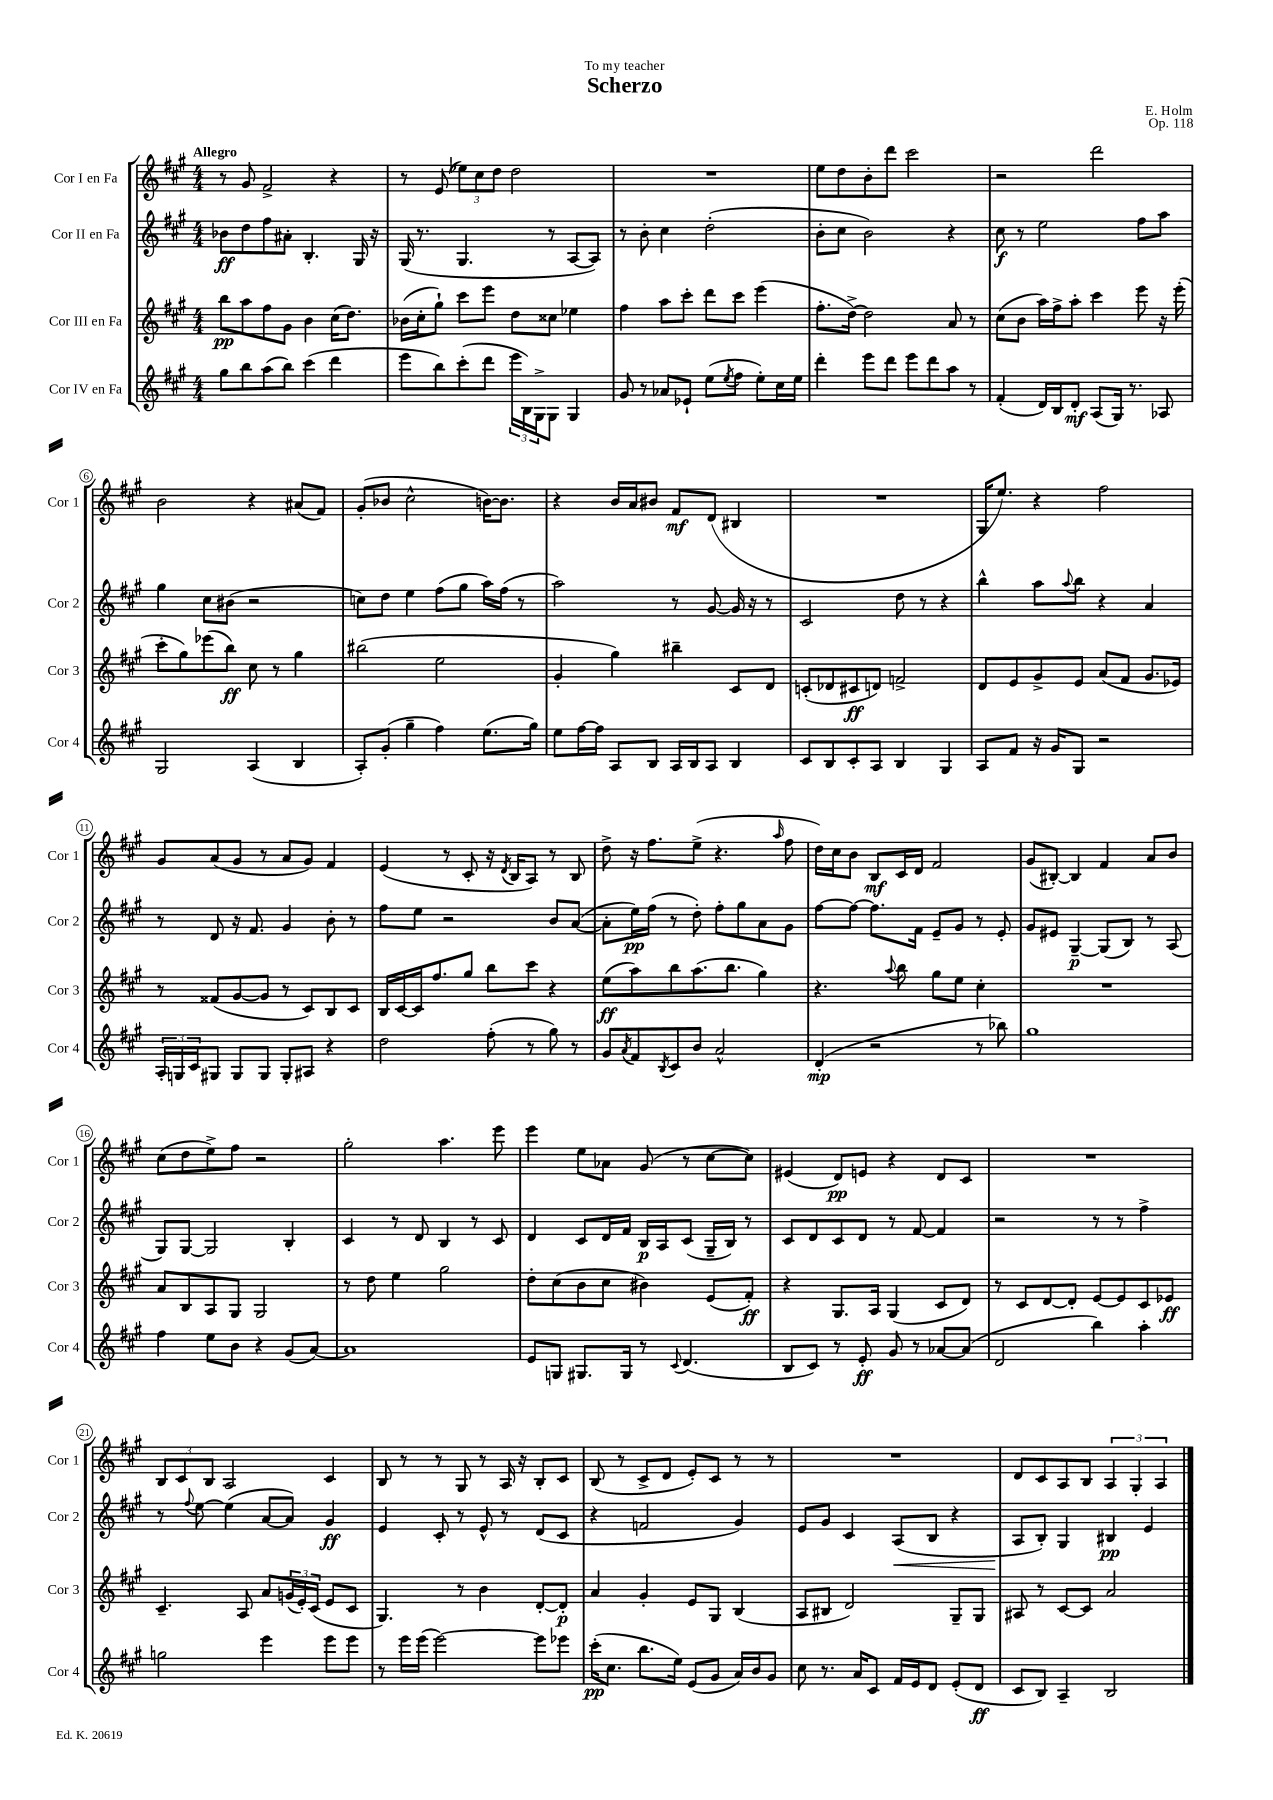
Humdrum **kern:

**kern	**dynam	**kern	**dynam	**kern	**dynam	**kern	**dynam
*part4	*part4	*part3	*part3	*part2	*part2	*part1	*part1
*staff4	*staff4	*staff3	*staff3	*staff2	*staff2	*staff1	*staff1
*I"Cor IV en Fa	*	*I"Cor III en Fa	*	*I"Cor II en Fa	*	*I"Cor I en Fa	*
*I'Cor 4	*	*I'Cor 3	*	*I'Cor 2	*	*I'Cor 1	*
*clefG2	*	*clefG2	*	*clefG2	*	*clefG2	*
*k[f#c#g#]	*	*k[f#c#g#]	*	*k[f#c#g#]	*	*k[f#c#g#]	*
*M4/4	*	*M4/4	*	*M4/4	*	*M4/4	*
=1	=1	=1	=1	=1	=1	=1	=1
!	!	!	!	!	!	!LO:TX:a:B:t=Allegro	!
8gg#\L	.	8bb\L	pp	8b-X\L	ff	8r	.
8bb\	.	8aa\	.	8dd\	.	8g#/	.
(8aa\	.	8ff#\	.	8ff#\	.	2f#^/	.
8bb\J)	.	8g#\J	.	8a#X'\J	.	.	.
(4ccc#\	.	4b\	.	4.B'/	.	.	.
4ddd\	.	(16cc#\KL	.	.	.	4r	.
.	.	8.dd\J)	.	.	.	.	.
.	.	.	.	16G#/	.	.	.
.	.	.	.	16r	.	.	.
=2	=2	=2	=2	=2	=2	=2	=2
8eee\L	.	(16b-X\LL	.	(16G#/	.	8r	.
.	.	16cc#'\J	.	8.r	.	.	.
8bb\)	.	8gg#`\J)	.	.	.	(8e/	.
(8ccc#'\	.	8ccc#\L	.	4.G#/	.	12ee-X\L)	.
.	.	.	.	.	.	12cc#\	.
8ddd\J	.	8eee\J	.	.	.	.	.
.	.	.	.	.	.	12dd\J	.
24eee\LL	.	8dd\L	.	.	.	2dd\	.
24B\)	.	.	.	.	.	.	.
24G#^\J	.	.	.	.	.	.	.
8G#\J	.	8cc##X\J	.	8r	.	.	.
4G#/	.	4ee-X\	.	[8A/L	.	.	.
.	.	.	.	8A/J])	.	.	.
=3	=3	=3	=3	=3	=3	=3	=3
8g#/	.	4ff#\	.	8r	.	1r	.
8r	.	.	.	8b'\	.	.	.
8a-X/L	.	8aa\L	.	4cc#\	.	.	.
8e-X`/J	.	8ccc#'\J	.	.	.	.	.
(8ee\L	.	8ddd\L	.	(2dd'\	.	.	.
8qee/	.	.	.	.	.	.	.
8ff#\J	.	8ccc#\J	.	.	.	.	.
8ee'\L)	.	(4eee\	.	.	.	.	.
16cc#\L	.	.	.	.	.	.	.
16ee\JJ	.	.	.	.	.	.	.
=4	=4	=4	=4	=4	=4	=4	=4
4ddd'\	.	8.ff#'\L	.	8b'\L	.	8ee\L	.
.	.	.	.	8cc#\J	.	8dd\	.
.	.	[16dd^\Jk)	.	.	.	.	.
8eee\L	.	2dd\]	.	2b\)	.	8b'\	.
8ddd\J	.	.	.	.	.	8ddd\J	.
8eee\L	.	.	.	.	.	2ccc#\	.
8ddd\	.	.	.	.	.	.	.
8aa\J	.	8a/	.	4r	.	.	.
8r	.	8r	.	.	.	.	.
=5	=5	=5	=5	=5	=5	=5	=5
(4f#'/	.	(8cc#\L	.	8cc#\	f	2r	.
.	.	8b\J	.	8r	.	.	.
16d/LL)	.	16aa\LL)	.	2ee\	.	.	.
16B/J	.	16ff#^\J	.	.	.	.	.
8d'/J	mf	8aa'\J	.	.	.	.	.
(8A/L	.	4ccc#\	.	.	.	2ddd\	.
16G#/Jk)	.	.	.	.	.	.	.
8.r	.	.	.	.	.	.	.
.	.	8eee\	.	8ff#\L	.	.	.
8A-X/	.	16r	.	8aa\J	.	.	.
.	.	(16eee'\	.	.	.	.	.
!!LO:LB:g=z
=6	=6	=6	=6	=6	=6	=6	=6
2G#/	.	8ccc#'\L	.	4gg#\	.	2b\	.
.	.	8gg#\)	.	.	.	.	.
.	.	(8eee-X\	.	8cc#\L	.	.	.
.	.	8bb\J)	ff	(8b#X\J	.	.	.
(4A/	.	8cc#\	.	2r	.	4r	.
.	.	8r	.	.	.	.	.
4B/	.	4gg#\	.	.	.	(8a#X/L	.
.	.	.	.	.	.	8f#/J)	.
=7	=7	=7	=7	=7	=7	=7	=7
8A'/L)	.	(2bb#X\	.	8ccn\L)	.	(8g#'/L	.
(8g#'/J	.	.	.	8dd\J	.	8b-X/J	.
4gg#~\	.	.	.	4ee\	.	2cc#^^\	.
4ff#\)	.	2ee\	.	(8ff#\L	.	.	.
.	.	.	.	8gg#\J	.	.	.
(8.ee\L	.	.	.	16aa\LL)	.	[16bn\KL)	.
.	.	.	.	(16ff#\JJ	.	8.b\J]	.
.	.	.	.	8r	.	.	.
16gg#\Jk)	.	.	.	.	.	.	.
=8	=8	=8	=8	=8	=8	=8	=8
8ee\L	.	4g#'/	.	2aa\)	.	4r	.
[16ff#\L	.	.	.	.	.	.	.
16ff#\JJ]	.	.	.	.	.	.	.
8A/L	.	4gg#\)	.	.	.	16b/LL	.
.	.	.	.	.	.	16a/J	.
8B/J	.	.	.	.	.	8b#X/J	.
16A/LL	.	4bb#X~\	.	8r	.	8f#/L	mf
16B/J	.	.	.	.	.	.	.
8A/J	.	.	.	[8g#/	.	(8d/J	.
4B/	.	8c#/L	.	16g#/]	.	4B#X/	.
.	.	.	.	16r	.	.	.
.	.	8d/J	.	8r	.	.	.
=9	=9	=9	=9	=9	=9	=9	=9
8c#/L	.	(8cn'/L	.	2c#/	.	1r	.
8B/	.	8d-X/	.	.	.	.	.
8c#'/	.	8c#X/	ff	.	.	.	.
8A/J	.	8dn/J)	.	.	.	.	.
4B/	.	2fn^/	.	8dd\	.	.	.
.	.	.	.	8r	.	.	.
4G#/	.	.	.	4r	.	.	.
=10	=10	=10	=10	=10	=10	=10	=10
8A/L	.	8d/L	.	4bb^^\	.	16G#/KL	.
.	.	.	.	.	.	8.ee/J)	.
8f#/J	.	8e/	.	.	.	.	.
16r	.	8g#^/	.	8aa\L	.	4r	.
16g#/KL	.	.	.	.	.	.	.
.	.	.	.	8qqaa/	.	.	.
8G#/J	.	8e/J	.	8bb\J	.	.	.
2r	.	(8a/L	.	4r	.	2ff#\	.
.	.	8f#/J	.	.	.	.	.
.	.	8.g#/L	.	4a/	.	.	.
.	.	16e-X/Jk)	.	.	.	.	.
!!LO:LB:g=z
=11	=11	=11	=11	=11	=11	=11	=11
24A'/LL	.	8r	.	8r	.	8g#/L	.
24Gn/	.	.	.	.	.	.	.
24c#/J	.	.	.	.	.	.	.
8G#X/J	.	(8f##X/L	.	8d/	.	(8a/	.
8G#/L	.	[8g#/	.	16r	.	8g#/J	.
.	.	.	.	8.f#/	.	.	.
8G#/J	.	8g#/J]	.	.	.	8r	.
8G#'/L	.	8r	.	4g#/	.	8a/L	.
8A#X/J	.	8c#/L)	.	.	.	8g#/J)	.
4r	.	8B/	.	8b'\	.	4f#/	.
.	.	8c#/J	.	8r	.	.	.
=12	=12	=12	=12	=12	=12	=12	=12
2dd\	.	16B/LL	.	8ff#\L	.	(4e/	.
.	.	[16c#/	.	.	.	.	.
.	.	16c#/J]	.	8ee\J	.	.	.
.	.	8.ff#/	.	.	.	.	.
.	.	.	.	2r	.	8r	.
.	.	8gg#/J	.	.	.	8c#'/	.
(8ff#'\	.	8bb\L	.	.	.	16r	.
.	.	.	.	.	.	8qd/	.
.	.	.	.	.	.	16B/KL	.
8r	.	8ccc#\J	.	.	.	8A/J)	.
8gg#\)	.	4r	.	8b/L	.	8r	.
8r	.	.	.	([8a/J	.	8B/	.
=13	=13	=13	=13	=13	=13	=13	=13
8g#/L	.	(8ee\L	ff	8a'\L]	.	8dd^\	.
8qa/	.	.	.	.	.	.	.
8f#/	.	8aa\)	.	16ee\L)	pp	16r	.
.	.	.	.	(16ff#\JJ	.	8.ff#\L	.
8qB/	.	.	.	.	.	.	.
8c#/	.	8bb\	.	8r	.	.	.
8b/J	.	(8.aa\	.	8dd'\)	.	(8ee^\J	.
2a^^/	.	.	.	8ff#'\L	.	4.r	.
.	.	8.bb\J	.	.	.	.	.
.	.	.	.	8gg#\	.	.	.
.	.	4gg#\)	.	8a\	.	.	.
.	.	.	.	.	.	16qqaa/	.
.	.	.	.	8g#\J	.	8ff#\	.
=14	=14	=14	=14	=14	=14	=14	=14
(4d'/	mp	4.r	.	[8ff#\L	.	16dd\LL)	.
.	.	.	.	.	.	16cc#\J	.
.	.	.	.	8ff#\J_	.	8b\J	.
2r	.	.	.	8.ff#\L]	.	8B/L	mf
.	.	8qqaa/	.	.	.	.	.
.	.	8bb\	.	.	.	16c#/L	.
.	.	.	.	16f#\Jk	.	16d/JJ	.
.	.	8gg#\L	.	8e~/L	.	2f#/	.
.	.	8ee\J	.	8g#/J	.	.	.
8r	.	4cc#'\	.	8r	.	.	.
8bb-X\)	.	.	.	8e'/	.	.	.
=15	=15	=15	=15	=15	=15	=15	=15
1gg#	.	1r	.	8g#/L	.	(8g#/L	.
.	.	.	.	8e#X/J	.	[8B#X'/J)	.
.	.	.	.	[4G#~/	p	4B#/]	.
.	.	.	.	(8G#/L]	.	4f#/	.
.	.	.	.	8B/J)	.	.	.
.	.	.	.	8r	.	8a/L	.
.	.	.	.	(8A/	.	8b/J	.
!!LO:LB:g=z
=16	=16	=16	=16	=16	=16	=16	=16
4ff#\	.	8a/L	.	8G#/L)	.	(8cc#\L	.
.	.	8B/	.	[8G#/J	.	8dd\	.
8ee\L	.	8A/	.	2G#/]	.	8ee^\)	.
8b\J	.	8G#/J	.	.	.	8ff#\J	.
4r	.	2G#/	.	.	.	2r	.
(8g#/L	.	.	.	4B'/	.	.	.
[8a/J)	.	.	.	.	.	.	.
=17	=17	=17	=17	=17	=17	=17	=17
1a]	.	8r	.	4c#/	.	2gg#'\	.
.	.	8dd\	.	.	.	.	.
.	.	4ee\	.	8r	.	.	.
.	.	.	.	8d/	.	.	.
.	.	2gg#\	.	4B/	.	4.aa\	.
.	.	.	.	8r	.	.	.
.	.	.	.	8c#/	.	8eee\	.
=18	=18	=18	=18	=18	=18	=18	=18
8e/L	.	8dd'\L	.	4d/	.	4eee\	.
8Gn/J	.	(8cc#\	.	.	.	.	.
8.G#X/L	.	8b\	.	8c#/L	.	8ee\L	.
.	.	8cc#\J	.	16d/L	.	8a-X\J	.
16G#/Jk	.	.	.	16f#/JJ	.	.	.
8r	.	4b#X\)	.	16B/LL	p	(8g#/	.
.	.	.	.	16A/J	.	.	.
8qqc#/	.	.	.	.	.	.	.
(4.d/	.	.	.	(8c#/J	.	8r	.
.	.	(8e/L	.	16G#~/LL	.	[8cc#\L	.
.	.	.	.	16B/JJ)	.	.	.
.	.	8f#'/J)	ff	8r	.	8cc#\J])	.
=19	=19	=19	=19	=19	=19	=19	=19
8B/L	.	4r	.	8c#/L	.	(4e#X/	.
8c#/J)	.	.	.	8d/	.	.	.
8r	.	8.G#/L	.	8c#/	.	8d/L)	pp
8e'/	ff	.	.	8d/J	.	8en/J	.
.	.	16A/Jk	.	.	.	.	.
8g#/	.	(4G#/	.	8r	.	4r	.
8r	.	.	.	[8f#/	.	.	.
[8a-X/L	.	8c#/L	.	4f#/]	.	8d/L	.
(8a-/J]	.	8d/J)	.	.	.	8c#/J	.
=20	=20	=20	=20	=20	=20	=20	=20
2d/	.	8r	.	2r	.	1r	.
.	.	8c#/L	.	.	.	.	.
.	.	[8d/	.	.	.	.	.
.	.	8d'/J]	.	.	.	.	.
4bb\)	.	[8e/L	.	8r	.	.	.
.	.	8e/]	.	8r	.	.	.
4aa'\	.	8c#/	.	4ff#^\	.	.	.
.	.	8e-X/J	ff	.	.	.	.
!!LO:LB:g=z
=21	=21	=21	=21	=21	=21	=21	=21
2ggn\	.	4.c#~/	.	8r	.	12B/L	.
.	.	.	.	.	.	12c#/	.
.	.	.	.	8qqff#/	.	.	.
.	.	.	.	[8ee\	.	.	.
.	.	.	.	.	.	12B/J	.
.	.	.	.	(4ee\]	.	2A/	.
.	.	8A/	.	.	.	.	.
4eee\	.	8a/L	.	[8a/L	.	.	.
.	.	(24gn/L	.	8a/J])	.	.	.
.	.	24e'/)	.	.	.	.	.
.	.	(24c#/JJ	.	.	.	.	.
8eee\L	.	8e/L	.	4g#/	ff	4c#/	.
8eee\J	.	8c#/J	.	.	.	.	.
=22	=22	=22	=22	=22	=22	=22	=22
8r	.	4.G#/)	.	4e/	.	8B/	.
16eee\LL	.	.	.	.	.	8r	.
(16eee\JJ	.	.	.	.	.	.	.
[2eee\)	.	.	.	8c#'/	.	8r	.
.	.	8r	.	8r	.	8G#/	.
.	.	4b\	.	8e^^/	.	8r	.
.	.	.	.	8r	.	16A/	.
.	.	.	.	.	.	16r	.
8eee\L]	.	[8d'/L	.	(8d/L	.	8B'/L	.
8eee-X\J	.	8d'/J]	p	8c#/J	.	8c#/J	.
=23	=23	=23	=23	=23	=23	=23	=23
(16ccc#'\KL	pp	4a/	.	4r	.	(8B/	.
8.cc#\J	.	.	.	.	.	.	.
.	.	.	.	.	.	8r	.
8.bb\L	.	4g#'/	.	2fn/	.	8c#^/L	.
.	.	.	.	.	.	8d/J	.
16ee\Jk)	.	.	.	.	.	.	.
(8e/L	.	8e/L	.	.	.	8e'/L)	.
8g#/J	.	8G#/J	.	.	.	8c#/J	.
16a/LL)	.	(4B/	.	4g#/)	.	8r	.
16b/J	.	.	.	.	.	.	.
8g#/J	.	.	.	.	.	8r	.
=24	=24	=24	=24	=24	=24	=24	=24
8cc#\	.	8A/L	.	8e/L	.	1r	.
8.r	.	8B#X/J	.	8g#/J	.	.	.
.	.	2d/)	.	4c#/	.	.	.
16a/KL	.	.	.	.	.	.	.
8c#/J	.	.	.	.	.	.	.
!	!	!	!	!	!LO:HP:b	!	!
16f#/LL	.	.	.	(8A/L	<	.	.
16e/J	.	.	.	.	.	.	.
8d/J	.	.	.	8B/J	.	.	.
(8e'/L	.	8G#~/L	.	4r	.	.	.
8d/J	ff	8G#/J	.	.	.	.	.
=25	=25	=25	=25	=25	=25	=25	=25
8c#/L	.	8A#X/	.	8A/L	.	8d/L	.
8B/J)	.	8r	.	8B'/J)	[	8c#/	.
4A~/	.	[8c#/L	.	4G#/	.	8A/	.
.	.	8c#/J]	.	.	.	8B/J	.
2B/	.	2a/	.	4B#X/	pp	6A/	.
.	.	.	.	.	.	6G#'/	.
.	.	.	.	4e/	.	.	.
.	.	.	.	.	.	6A/	.
==	==	==	==	==	==	==	==
*-	*-	*-	*-	*-	*-	*-	*-
